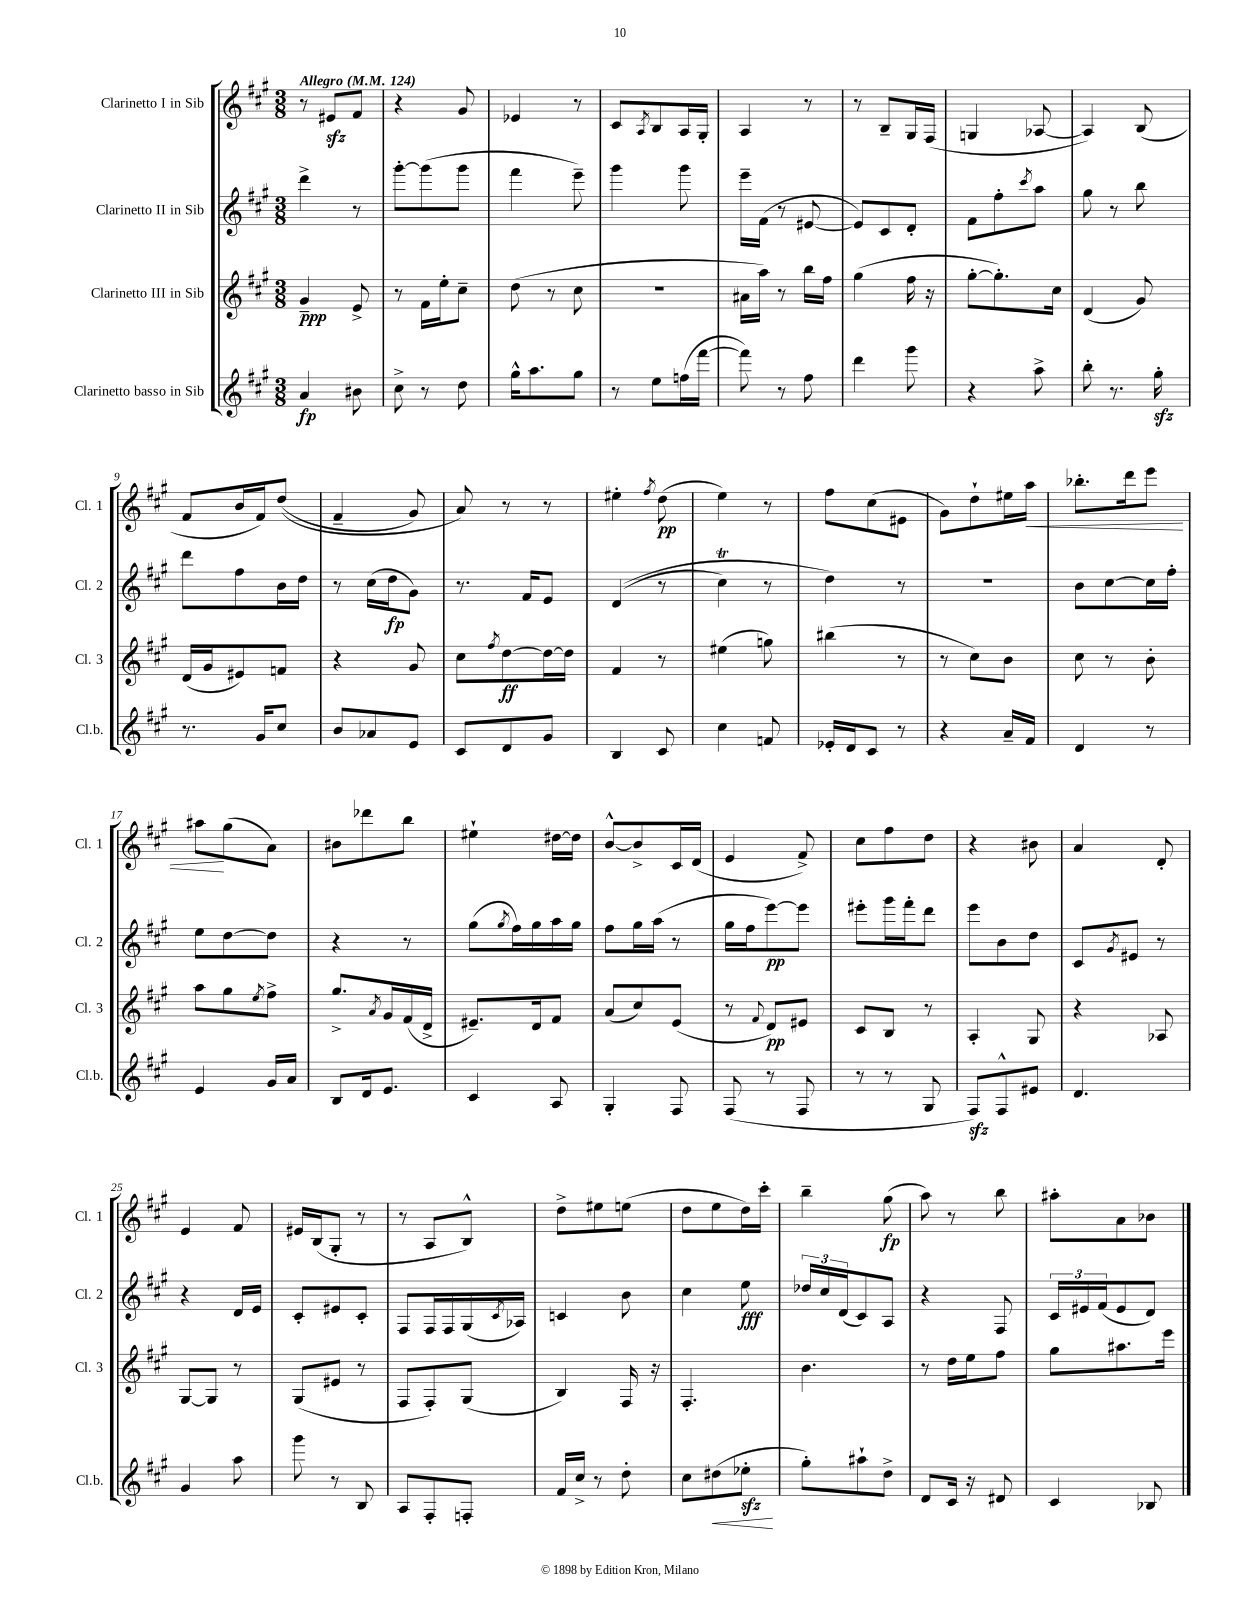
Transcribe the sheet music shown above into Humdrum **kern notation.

**kern	**kern	**kern	**kern
*staff4	*staff3	*staff2	*staff1
*clefG2	*clefG2	*clefG2	*clefG2
*k[f#c#g#]	*k[f#c#g#]	*k[f#c#g#]	*k[f#c#g#]
*M3/8	*M3/8	*M3/8	*M3/8
*MM124	*MM124	*MM124	*MM124
4a	4g#~	4ddd^	8r
.	.	.	8e#
8b#	8e^	8r	8f#
=	=	=	=
8cc#^	8r	[8ggg#'	4r
8r	16f#	(8ggg#]	.
.	16ee'	.	.
8dd	8cc#~	8ggg#	8g#
=	=	=	=
16gg#^^	(8dd	4fff#	4e-
8.aa	.	.	.
.	8r	.	.
8gg#	8cc#	8eee~)	8r
=	=	=	=
8r	4.r	4ggg#	8c#
.	.	.	8qA
8ee	.	.	8B
(16ff	.	8ggg#	16A
[16fff#	.	.	16G#'
=	=	=	=
8fff#])	16a#	16eee~	4A
.	16aa)	(16f#	.
8r	8r	8r	.
8ff#	16bb	[8e#	8r
.	16ff#	.	.
=	=	=	=
4ddd	(4gg#	8e#])	8r
.	.	8c#	8B~
8ggg#	16ff#	8d'	16G#
.	16r	.	(16F#
=	=	=	=
4r	[8gg#'	8f#	4G
.	8.gg#'])	8ff#'	.
.	.	8qccc#	.
8aa^	.	8aa	[8A-
.	16cc#	.	.
=	=	=	=
8bb'	(4d	8gg#	4A-])
8.r	.	8r	.
.	8g#)	8bb	(8B
16gg#'	.	.	.
=	=	=	=
8.r	(16d	8ddd	8f#
.	16g#	.	.
.	8e#)	8ff#	16b
16g#	.	.	16f#)
8cc#	8f	16b	&((8dd
.	.	16dd	.
=	=	=	=
8b	4r	8r	4f#~
8a-	.	(16cc#	.
.	.	16dd	.
8e	8g#	8g#)	8g#)
=	=	=	=
8c#	8cc#	8.r	8a&)
.	8qff#	.	.
8d	[8dd	.	8r
.	.	16f#	.
8g#	16dd_	8e	8r
.	16dd]	.	.
=	=	=	=
4B	4f#	&((4d	4ee#'
.	.	.	8qff#
8c#	8r	8r	(8dd
=	=	=	=
4cc#	(4ee#	4cc#)	4ee)
8f	8gg)	8r	8r
=	=	=	=
16e-'	(4bb#	4dd&)	8ff#
16d	.	.	.
8c#	.	.	(8cc#
8r	8r	8r	8e#
=	=	=	=
4r	8r	4.r	8g#)
.	8cc#)	.	8dd`
16a~	8b	.	16ee#
16f#	.	.	16aa
=	=	=	=
4d	8cc#	8b	8.bb-'
.	8r	[8cc#	.
.	.	.	16ddd
8r	8b'	16cc#]	8eee
.	.	16ff#'	.
=	=	=	=
4e	8aa	8ee	8aa#
.	8gg#	[8dd	(8gg#
.	8qee	.	.
16g#	8ff#^	8dd]	8a)
16a	.	.	.
=	=	=	=
8B	8.gg#^	4r	8b#
16d	.	.	8ddd-
.	8qa	.	.
8.e	16g#	.	.
.	(16f#	8r	8bb
.	16d^	.	.
=	=	=	=
4c#	8.e#~)	(8gg#	4ee#`
.	.	8qgg#	.
.	.	16ff#)	.
.	16d	16gg#	.
8A	8f#	16aa	[16dd#
.	.	16gg#	16dd#]
=	=	=	=
4G#'	(8a	8ff#	[8b^^
.	8cc#)	16gg#	8b^]
.	.	(16aa	.
8F#	(8e	8r	16c#
.	.	.	(16d
=	=	=	=
(8F#	8r	16gg#	4e
.	.	16ff#	.
.	8qqf#	.	.
8r	8d)	[8eee)	.
8F#	8e#	8eee]	8f#^)
=	=	=	=
8r	8c#	8eee#'	8cc#
8r	8B	16ggg#	8ff#
.	.	16fff#'	.
8G#	8r	8ddd	8dd
=	=	=	=
8F#)	4A'	8eee	4r
8F#^^	.	8b	.
8e#	8G#	8dd	8b#
=	=	=	=
4.d	4r	8c#	4a
.	.	8qg#	.
.	.	8e#	.
.	8A-	8r	8d'
=	=	=	=
4g#	[8G#	4r	4e
.	8G#]	.	.
8aa	8r	16d	8f#
.	.	16e	.
=	=	=	=
8ggg#	(8G#	8c#'	16e#
.	.	.	(16B
8r	8e#	8e#	8G#'
8B	8r	8c#'	8r
=	=	=	=
8A	8F#	8F#	8r
8F#'	8F#')	16F#	8A
.	.	16F#	.
8F'	(8G#	(16G#	8B^^)
.	.	8qc#	.
.	.	16A-)	.
=	=	=	=
16f#	4B)	4c	8dd^
16cc#^	.	.	.
8r	.	.	8ee#
8dd'	16F#	8b	(8ee
.	16r	.	.
=	=	=	=
8cc#	4.F#'	4cc#	8dd
(8dd#	.	.	8ee
8ee-'	.	8ee	16dd)
.	.	.	16ccc#'
=	=	=	=
8gg#')	4.b	24dd-	4bb~
.	.	24cc#	.
.	.	(24d	.
8aa#`	.	8c#)	.
8dd^	.	8A	(8gg#
=	=	=	=
8d	8r	4r	8aa)
16c#	16dd	.	8r
16r	16ee	.	.
8d#	8ff#	8F#	8bb
=	=	=	=
4c#	8gg#	24c#	8aa#'
.	.	24e#	.
.	.	(24f#	.
.	8.aa#	8e#	8a
8B-	.	8d)	8b-
.	16eee	.	.
==	==	==	==
*-	*-	*-	*-
